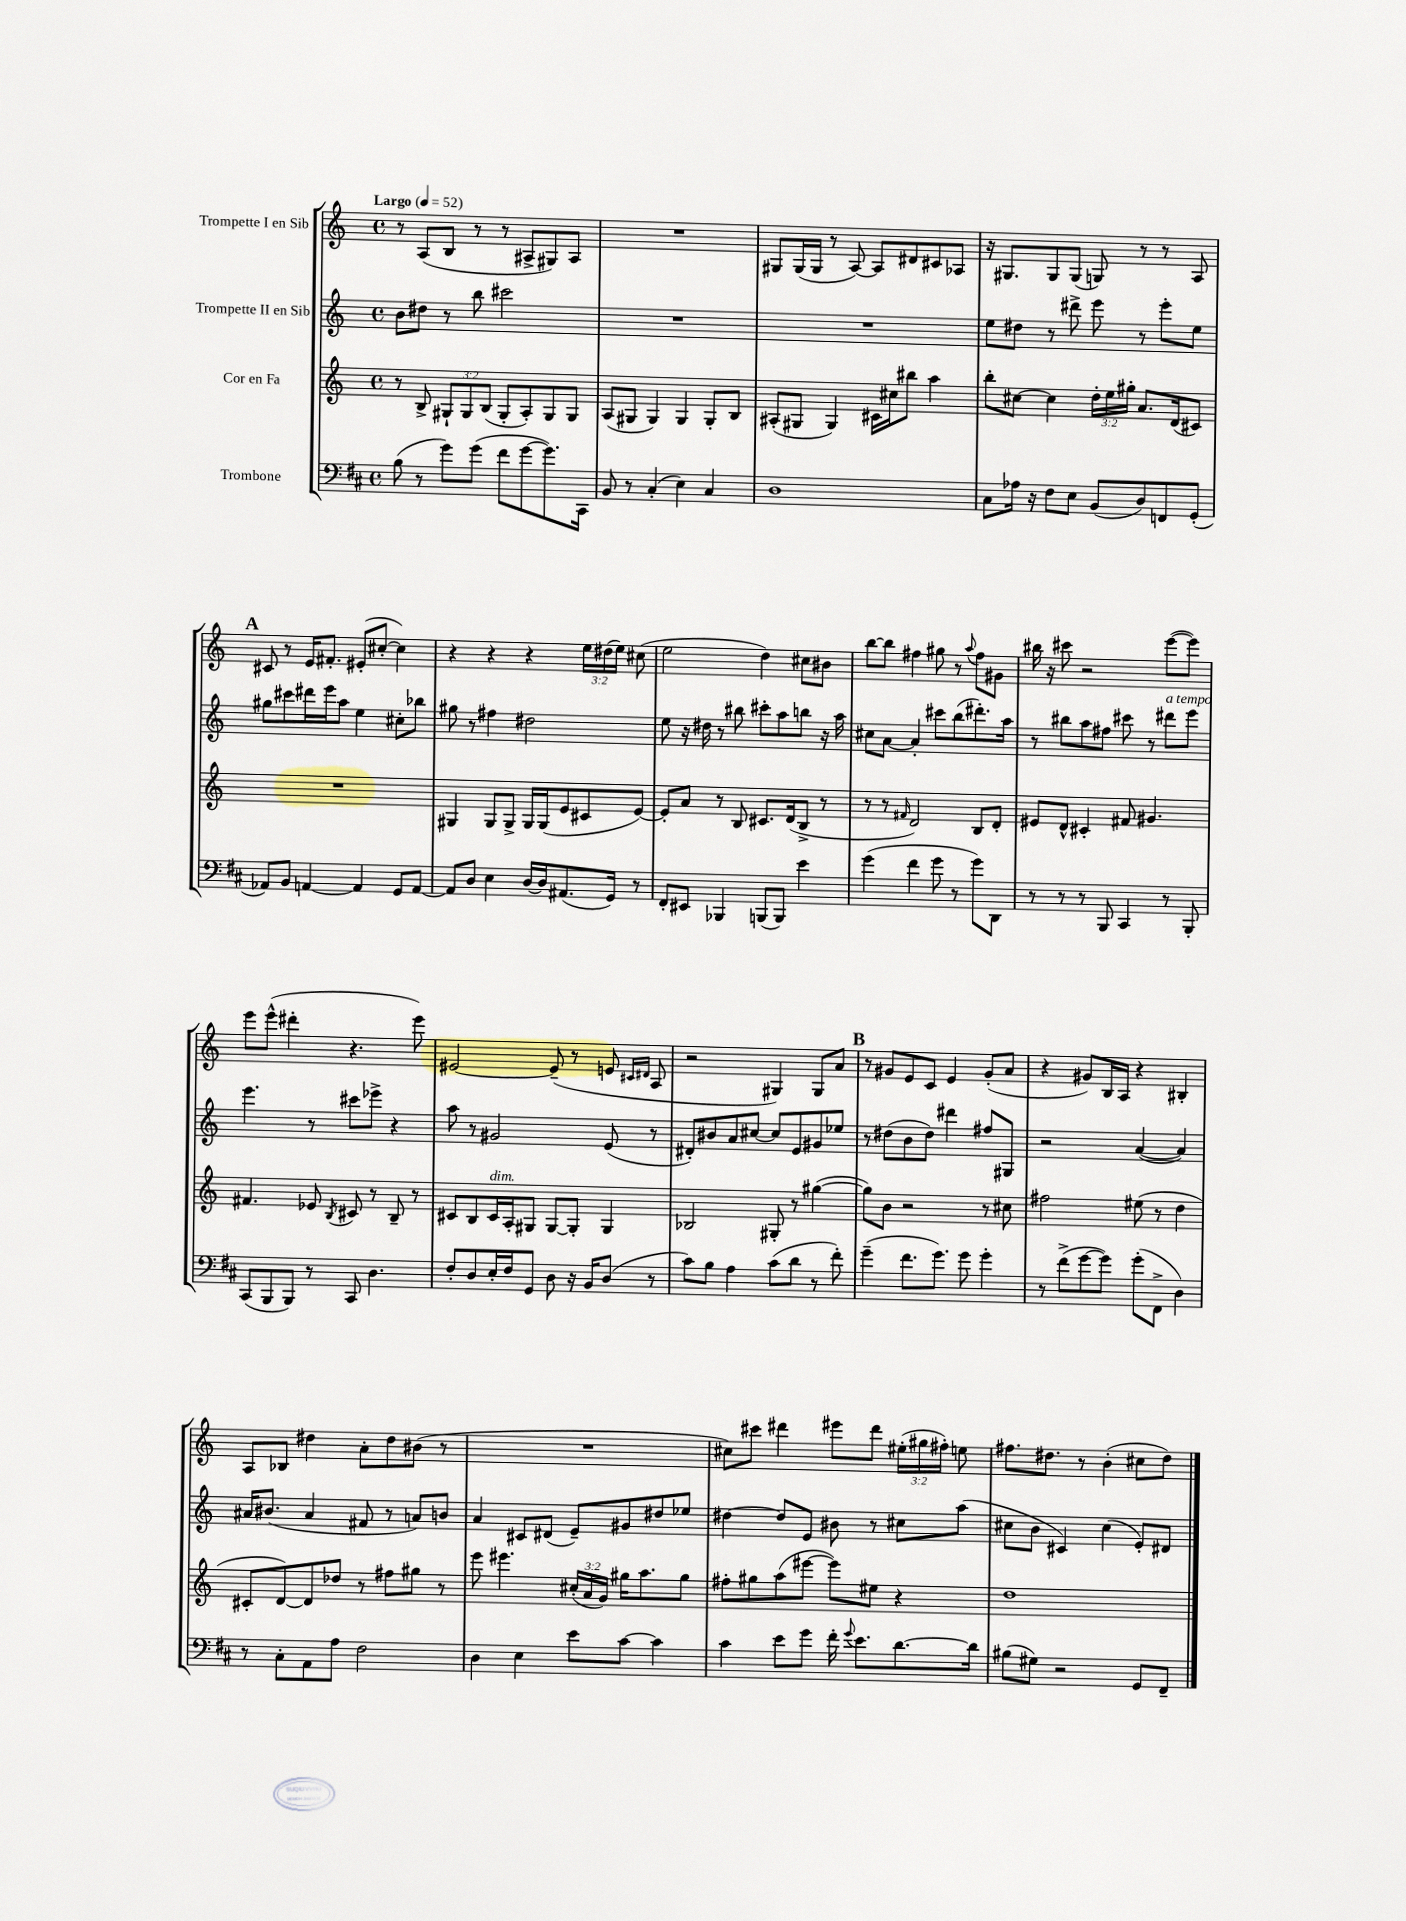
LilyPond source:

<<
\new StaffGroup <<
\new Staff = "s0" \with { instrumentName = "Trompette I en Sib" } {
    \clef treble \key c \major \defaultTimeSignature \time 4/4 \override Staff.TupletNumber.text = #tuplet-number::calc-fraction-text \tempo "Largo" 4 = 52
    \autoBeamOff r8 a8[( b8] r8 r8 ais8[-> gis8) ais8] |
    R1 |
    gis8[ gis16( gis16] r8 a8~) a8[ dis'8 cis'8 aes8] |
    r16 gis8.[ gis8 gis8]( g8) r8 r8 a8 |
    \mark \markup { \bold "A" } cis'8 r8 e'16[ fis'8.]-. eis'8[-.( cis''8]~-. cis''4) |
    r4 r4 r4 \tuplet 3/2 { e''16[ dis''16( e''16]) } cis''8( |
    e''2 d''4) cis''8[ bis'8] |
    b''8[~ b''8] fis''4 gis''8 r8 \appoggiatura { a''8 } fis''8[ gis'8] |
    bis''16 r16 cis'''8 r2 e'''8[~( e'''8]) |
    e'''8[ e'''8]-^( dis'''4-. r4. e'''8) |
    eis'2~ eis'8--( r8 e'8 \grace { cis'16[ dis'16] } a8 |
    r2 gis4) gis8[ a'8] |
    \mark \markup { \bold "B" } r8 gis'8[ e'8 c'8] e'4 gis'8[-.( a'8] |
    r4 gis'8[) b16 a16] r4 bis4-. |
    a8[ bes8] dis''4 a'8[-. dis''8 bis'8]( r8 |
    R1 |
    cis''8[) cis'''8] dis'''4 eis'''8[ dis'''8] \tuplet 3/2 { eis''16[-.( gis''16 fis''16]-.) } e''8 |
    fis''8.[ dis''8.] r8 b'4-.( cis''8[ dis''8]) \bar "|." |
}
\new Staff = "s1" \with { instrumentName = "Trompette II en Sib" } {
    \clef treble \key c \major \defaultTimeSignature \time 4/4
    \autoBeamOff b'8[ dis''8] r8 b''8 cis'''2 |
    R1 |
    R1 |
    e''8[ dis''8] r8 dis'''8-> e'''8 r8 e'''8[-. e''8] |
    \mark \markup { \bold "A" } gis''8[ cis'''8 dis'''16 e'''16 a''8] e''4 cis''8[-. bes''8] |
    gis''8 r8 fis''4 dis''2 |
    e''8 r16 dis''16 r8 bis''8 cis'''8[-. a''8 b''8] r16 a''16 |
    cis''8[ a'8]~ a'4-. cis'''8[ b''8( dis'''8.-.) a''16] |
    r8 bis''8[ a''8 fis''8] cis'''8 r8 dis'''8[^\markup { \italic "a tempo" } e'''8] |
    e'''4. r8 cis'''8[ ees'''8]-> r4 |
    a''8 r8 gis'2 e'8( r8 |
    dis'8[-.) bis'8 a'8 cis''8]~ cis''8[ e'8 gis'8 ees''8] |
    \mark \markup { \bold "B" } r8 dis''8[( b'8 dis''8]) dis'''4 fis''8[ gis8] |
    r2 a'4~( a'4) |
    ais'16[ bis'8.]( ais'4 fis'8 r8 a'8[) b'8] |
    a'4 cis'8[ dis'8]( e'8[--) gis'8 dis''8 ees''8] |
    dis''4~ dis''8[ e'8] bis'8 r8 cis''8[ a''8]( |
    cis''8[ b'8] cis'4) cis''4( e'8[-.) dis'8] \bar "|." |
}
\new Staff = "s2" \with { instrumentName = "Cor en Fa" } {
    \clef treble \key c \major \defaultTimeSignature \time 4/4 \override Staff.TupletNumber.text = #tuplet-number::calc-fraction-text
    \autoBeamOff r8 b8-> \tuplet 3/2 { gis8[-! gis8 b8]( } gis8[-. a8-.) gis8 gis8] |
    a8[( gis8] gis4) gis4 gis8[-. b8] |
    ais8[-.( gis8] gis4) cis'16[ cis''16 bis''8] a''4 |
    b''8[-. cis''8]~ cis''4 \tuplet 3/2 { d''16[-. e''16 gis''16]-. } a'8.[ d'16( cis'8]) |
    \mark \markup { \bold "A" } R1 |
    gis4 gis8[ gis8]-> gis16[ gis16( e'8 cis'8 e'8]~) |
    e'8[-. a'8] r8 b8 cis'8.[ d'16( b8]-> r8 |
    r8 r8 \grace { fis'16 } d'2) b8[ d'8]-. |
    eis'8[ d'8]-^ cis'4-. fis'8 gis'4. |
    fis'4. ees'8 \acciaccatura { b8 } cis'8 r8 b8-- r8 |
    cis'8[ b8 cis'16^\markup { \italic "dim." } a16-. gis8] gis8[~ gis8]-. gis4 |
    bes2 gis8-. r8 gis''4~( |
    \mark \markup { \bold "B" } gis''8[) b'8] r2 r8 cis''8 |
    fis''2 eis''8( r8 d''4 |
    cis'8[-. d'8~) d'8 des''8] r8 fis''8[ gis''8] r8 |
    e'''8 eis'''4. \tuplet 3/2 { cis''16[-.( a'16 g'16]) } gis''16[ a''8. gis''8] |
    fis''8[-. gis''8 a''8( eis'''8]~ eis'''8[) eis''8] r4 |
    d''1 \bar "|." |
}
\new Staff = "s3" \with { instrumentName = "Trombone" } {
    \clef bass \key d \major \defaultTimeSignature \time 4/4
    \autoBeamOff b8( r8 g'8[) g'8]( fis'8[ g'8~ g'8.) cis,16] |
    b,8 r8 cis4-.( e4) cis4 |
    d1 |
    cis8[ aes16] r16 fis8[ e8] b,8[( d8) f,8 g,8]-.( |
    \mark \markup { \bold "A" } aes,8[) b,8] a,4~ a,4 g,8[ a,8]~ |
    a,8[ d8] e4 d16[~ d16 ais,8.( g,16]) r8 |
    fis,8[-. eis,8] bes,,4 b,,8[( b,,8]) e'4 |
    g'4( fis'4 g'8 r8 g'8[) d,8] |
    r8 r8 r8 b,,8 cis,4 r8 b,,8-. |
    cis,8[( b,,8 b,,8]) r8 cis,8 d4. |
    fis8[-. d8 e16-. fis16 g,8] d8 r16 b,16[ d8]( r8 |
    cis'8[) b8] a4 cis'8[( d'8] r8 fis'8-.) |
    \mark \markup { \bold "B" } g'4--( fis'8.[ g'8.]) g'8 g'4-. |
    r8 fis'8[->( g'8~ g'8]) g'8[-.( fis,8]-> d4) |
    r8 cis8[-. a,8 a8] fis2 |
    d4 e4 e'8[ cis'8]~ cis'4 |
    cis'4 e'8[ g'8] fis'16-. \appoggiatura { g'8 } e'8.[ d'8.~ d'16] |
    bis8[( gis8]) r2 g,8[ fis,8]-- \bar "|." |
}
>>
>>
\layout { \context { \Score \remove "Bar_number_engraver" } }
